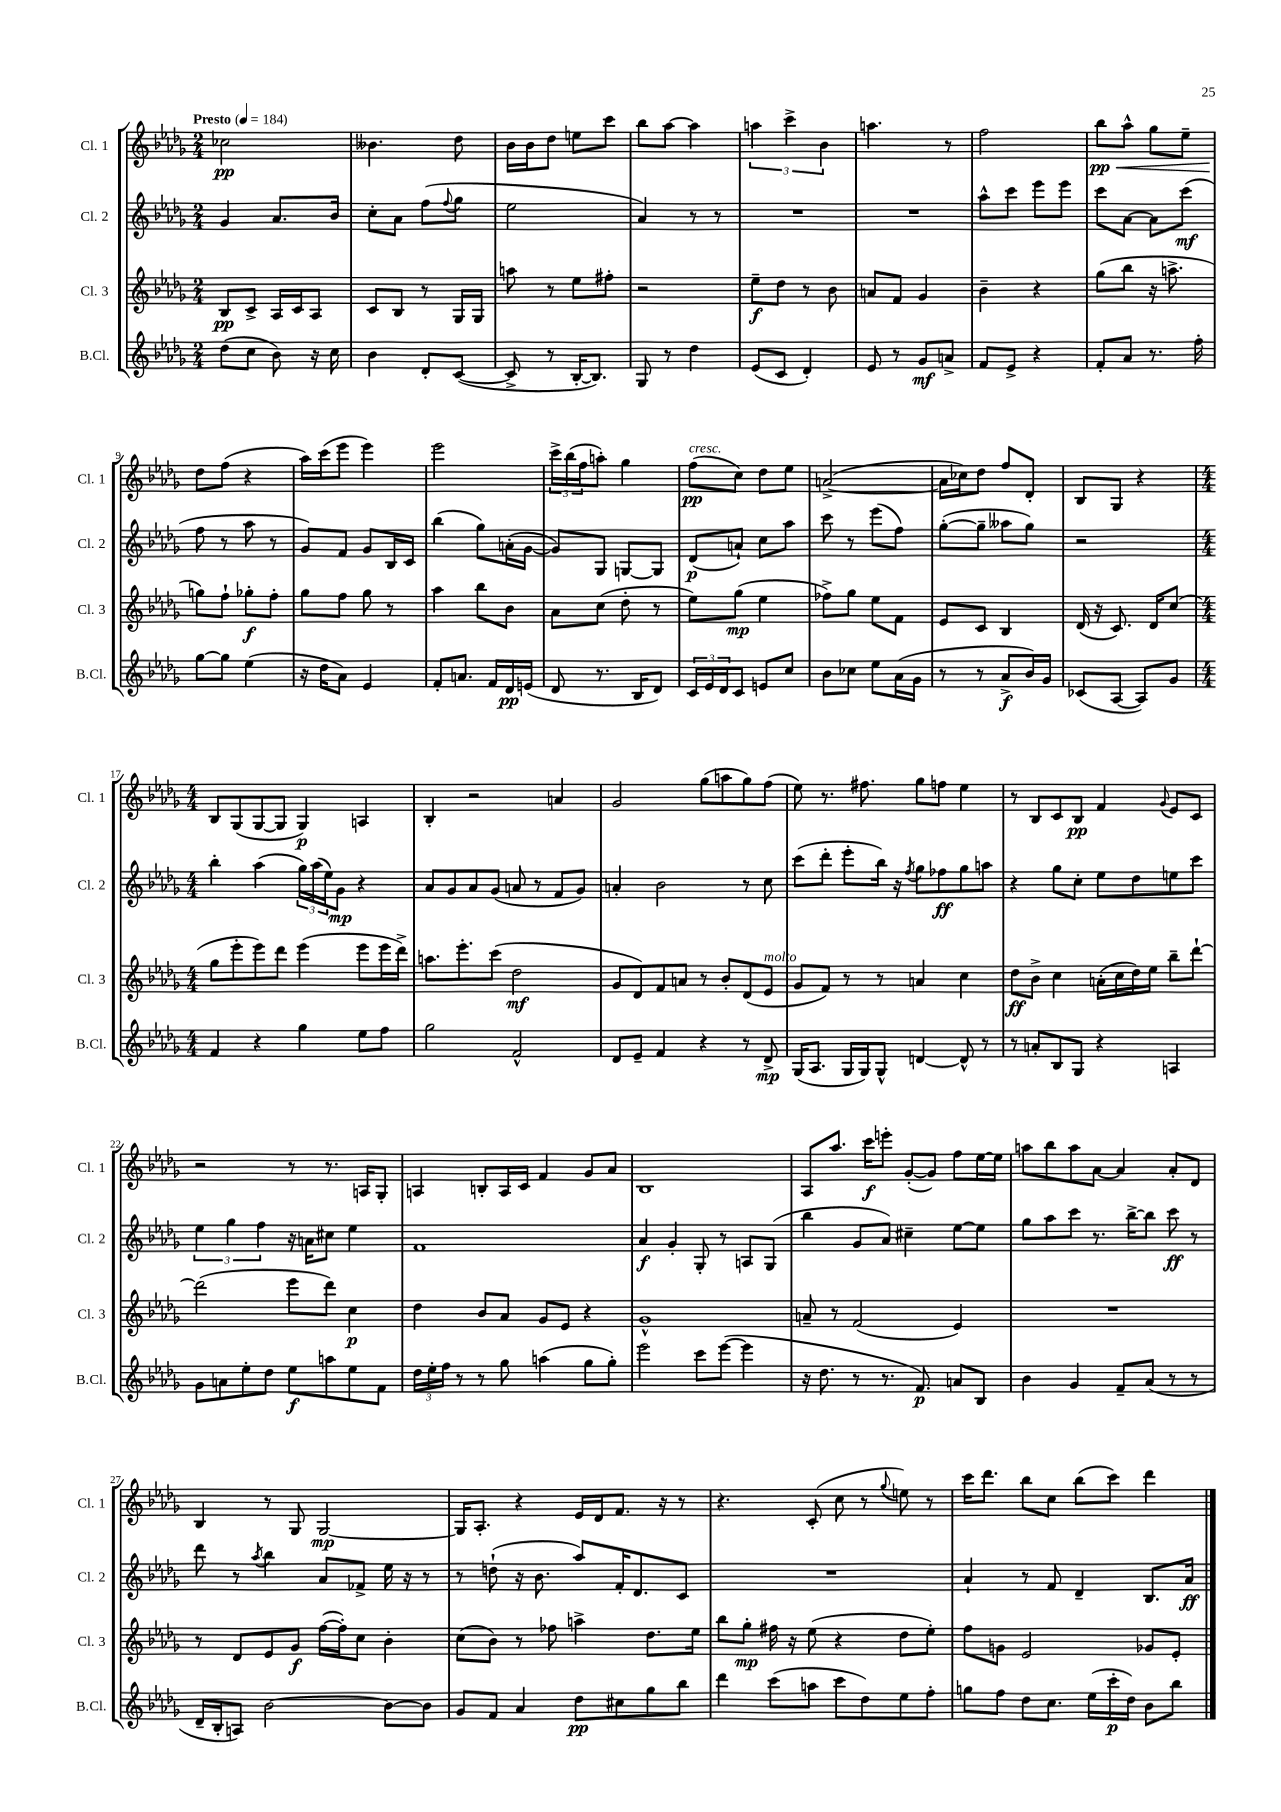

**kern	**kern	**kern	**kern
*staff4	*staff3	*staff2	*staff1
*clefG2	*clefG2	*clefG2	*clefG2
*k[b-e-a-d-g-]	*k[b-e-a-d-g-]	*k[b-e-a-d-g-]	*k[b-e-a-d-g-]
*M2/4	*M2/4	*M2/4	*M2/4
*MM184	*MM184	*MM184	*MM184
(8dd-	8B-	4g-	2cc-
8cc	8c^	.	.
8b-)	16A-	8.a-	.
.	16c	.	.
16r	8A-	.	.
16cc	.	16b-	.
=	=	=	=
4b-	8c	8cc'	4.b--
.	8B-	8a-	.
8d-'	8r	(8ff	.
.	.	8qqff	.
([8c	16G-	8gg-	8dd-
.	16G-	.	.
=	=	=	=
8c^]	8aa	2ee-	16b-
.	.	.	16b-
8r	8r	.	8dd-
[16B-'	8ee-	.	8ee
8.B-])	.	.	.
.	8ff#'	.	8ccc
=	=	=	=
8G-	2r	4a-)	8bb-
8r	.	.	[8aa-
4dd-	.	8r	4aa-]
.	.	8r	.
=	=	=	=
(8e-	8ee-~	2r	6aa
8c	8dd-	.	.
.	.	.	6ccc^
4d-')	8r	.	.
.	.	.	6b-
.	8b-	.	.
=	=	=	=
8e-	8a	2r	4.aa
8r	8f	.	.
8g-	4g-	.	.
8a^	.	.	8r
=	=	=	=
8f	4b-~	8aa-^^	2ff
8e-^	.	8ccc	.
4r	4r	8eee-	.
.	.	8eee-	.
=	=	=	=
8f'	(8gg-	8ccc	8bb-
8a-	8bb-	[8a-	8aa-^^
8.r	16r	8a-]	8gg-
.	8.aa^	.	.
.	.	(8ccc	8ee-~
16ff'	.	.	.
=	=	=	=
[8gg-	8gg)	8ff	8dd-
8gg-]	8ff`	8r	(8ff
(4ee-	8gg-'	8aa-	4r
.	8ff'	8r	.
=	=	=	=
16r	8gg-	8g-)	16aa-)
16dd-	.	.	(16ccc
8a-)	8ff	8f	8eee-
4e-	8gg-	8g-	4eee-)
.	8r	16B-	.
.	.	16c	.
=	=	=	=
8f'	4aa-	(4bb-	2eee-
8.a	.	.	.
.	8bb-	8gg-)	.
16f	.	.	.
16d-	8b-	(16a'	.
(16e	.	[16g-	.
=	=	=	=
8d-	8a-	8g-])	24ccc^
.	.	.	(24bb-
.	.	.	24ff
8.r	(8cc	8G-	8aa')
.	8dd-'	[8G	4gg-
16B-	.	.	.
8d-)	8r	8G]	.
=	=	=	=
24c	8ee-)	(8d-	(8ff
24e-	.	.	.
24d-	.	.	.
8c	(8gg-	8a`)	8cc)
8e	4ee-	8cc	8dd-
8cc	.	8aa-	8ee-
=	=	=	=
8b-	8ff-^)	8ccc	([2a^
8cc-	8gg-	8r	.
8ee-	8ee-	(8eee-	.
(16a-	8f	8ff)	.
16g-	.	.	.
=	=	=	=
8r	8e-	([8gg-'	16a]
.	.	.	16cc-)
8r	8c	8gg-~]	8dd-
8a-^	4B-	8aa--	8ff
16b-)	.	8gg-)	8d-'
16g-	.	.	.
=	=	=	=
(8c-	(16d-	2r	8B-
.	16r	.	.
[8A-	8.c)	.	8G-
8A-])	.	.	4r
.	16d-	.	.
8g-	(8cc	.	.
=	=	=	=
*M4/4	*M4/4	*M4/4	*M4/4
4f	8gg-	4bb-'	8B-
.	8eee-'	.	(8G-
4r	8eee-)	(4aa-	[8G-
.	8ddd-	.	8G-]
4gg-	(4eee-	24gg-)	4G-)
.	.	(24aa-	.
.	.	24ee-)	.
.	.	8g-	.
8ee-	8eee-	4r	4A
8ff	16eee-	.	.
.	16ddd-^)	.	.
=	=	=	=
2gg-	8.aa	8a-	4B-'
.	.	8g-	.
.	8.eee-'	.	.
.	.	8a-	2r
.	(8ccc	(8g-	.
2f^^	2dd-	8a	.
.	.	8r	.
.	.	8f	4a
.	.	8g-)	.
=	=	=	=
8d-	8g-	4a'	2g-
8e-~	8d-)	.	.
4f	8f	2b-	.
.	8a	.	.
4r	8r	.	(8gg-
.	8b-'	.	8aa
8r	(8d-	8r	8gg-)
8d-^	8e-	8cc	(8ff
=	=	=	=
(16G-	8g-	(8ccc	8ee-)
8.A-	.	.	.
.	8f)	8ddd-'	8.r
16G-	8r	8eee-'	.
16G-)	.	.	8.ff#
8G-^^	8r	16bb-)	.
.	.	16r	.
.	.	8qff	.
[4d	4a	8gg-	8gg-
.	.	8ff-	8ff
8d^^]	4cc	8gg-	4ee-
8r	.	8aa	.
=	=	=	=
8r	8dd-	4r	8r
8a'	8b-^	.	8B-
8B-	4cc	8gg-	8c
8G-	.	8cc'	8B-
4r	(16a'	8ee-	4f
.	16cc	.	.
.	16dd-)	8dd-	.
.	16ee-	.	.
.	.	.	8qqg-
4A	8bb-~	8ee	8e-
.	[8ddd-`	8ccc	8c
=	=	=	=
8g-	(2ddd-]	6ee-	2r
8a	.	.	.
.	.	6gg-	.
8ee-'	.	.	.
.	.	6ff	.
8dd-	.	.	.
8ee-	8eee-	16r	8r
.	.	16a	.
8aa	8ddd-)	8cc#	8.r
8ee-	4cc	4ee-	.
.	.	.	16A
8f	.	.	8G-'
=	=	=	=
24dd-	4dd-	1f	4A
24ee-'	.	.	.
24ff	.	.	.
8r	.	.	.
8r	8b-	.	8B'
8gg-	8a-	.	16A
.	.	.	16c
(4aa	8g-	.	4f
.	8e-	.	.
8gg-	4r	.	8g-
8gg-')	.	.	8a-
=	=	=	=
2eee-	1g-^^	4a-	1B-
.	.	4g-'	.
8ccc	.	8G-'	.
([8eee-	.	8r	.
4eee-]	.	8A	.
.	.	(8G-	.
=	=	=	=
16r	8a~	4bb-	8A-
8.dd-	.	.	.
.	8r	.	8.aa-
8r	(2f	8g-	.
.	.	.	16ccc
8.r	.	8a-)	8eee'
.	.	4cc#~	([8g-'
8.f)	.	.	.
.	.	.	8g-])
8a	4e-)	[8ee-	8ff
8B-	.	8ee-]	[16ee-
.	.	.	16ee-]
=	=	=	=
4b-	1r	8gg-	8aa
.	.	8aa-	8bb-
4g-	.	8ccc	8aa
.	.	8.r	[8a-
8f~	.	.	4a-]
.	.	[16bb-^	.
(8a-	.	8bb-]	.
8r	.	8ccc	8a-'
8r	.	8r	8d-
=	=	=	=
16d-~	8r	8ddd-	4B-
16B-'	.	.	.
8A)	8d-	8r	.
.	.	8qaa-	.
[2b-	8e-	4bb-	8r
.	8g-	.	8G-
.	([16ff	8a-	[2G-
.	16ff'])	.	.
.	8cc	8f-^	.
8b-_	4b-'	16ee-	.
.	.	16r	.
8b-]	.	8r	.
=	=	=	=
8g-	(8cc	8r	16G-]
.	.	.	8.A-'
8f	8b-)	(8dd`	.
4a-	8r	16r	4r
.	.	8.b-	.
.	8ff-	.	.
8dd-	4aa^	8aa-)	16e-
.	.	.	16d-
8cc#	.	16f'	8.f
.	.	8.d-	.
8gg-	8.dd-	.	.
.	.	.	16r
8bb-	.	8c	8r
.	16ee-	.	.
=	=	=	=
4ddd-	8bb-	1r	4.r
.	8gg-'	.	.
(8ccc	16ff#	.	.
.	16r	.	.
8aa	(8ee-	.	(8c'
8ccc	4r	.	8cc
8dd-)	.	.	8r
.	.	.	8qqgg-
8ee-	8dd-	.	8ee)
8ff'	8ee-')	.	8r
=	=	=	=
8gg	8ff	4a-`	16ccc
.	.	.	8.ddd-
8ff	8g	.	.
8dd-	2e-	8r	8bb-
8.cc	.	8f	8cc
.	.	4d-~	(8bb-
(16ee-	.	.	.
16ccc'	.	.	8ccc)
16dd-)	.	.	.
8b-	8g-	8.B-	4ddd-
8bb-	8e-'	.	.
.	.	16a-	.
==	==	==	==
*-	*-	*-	*-
